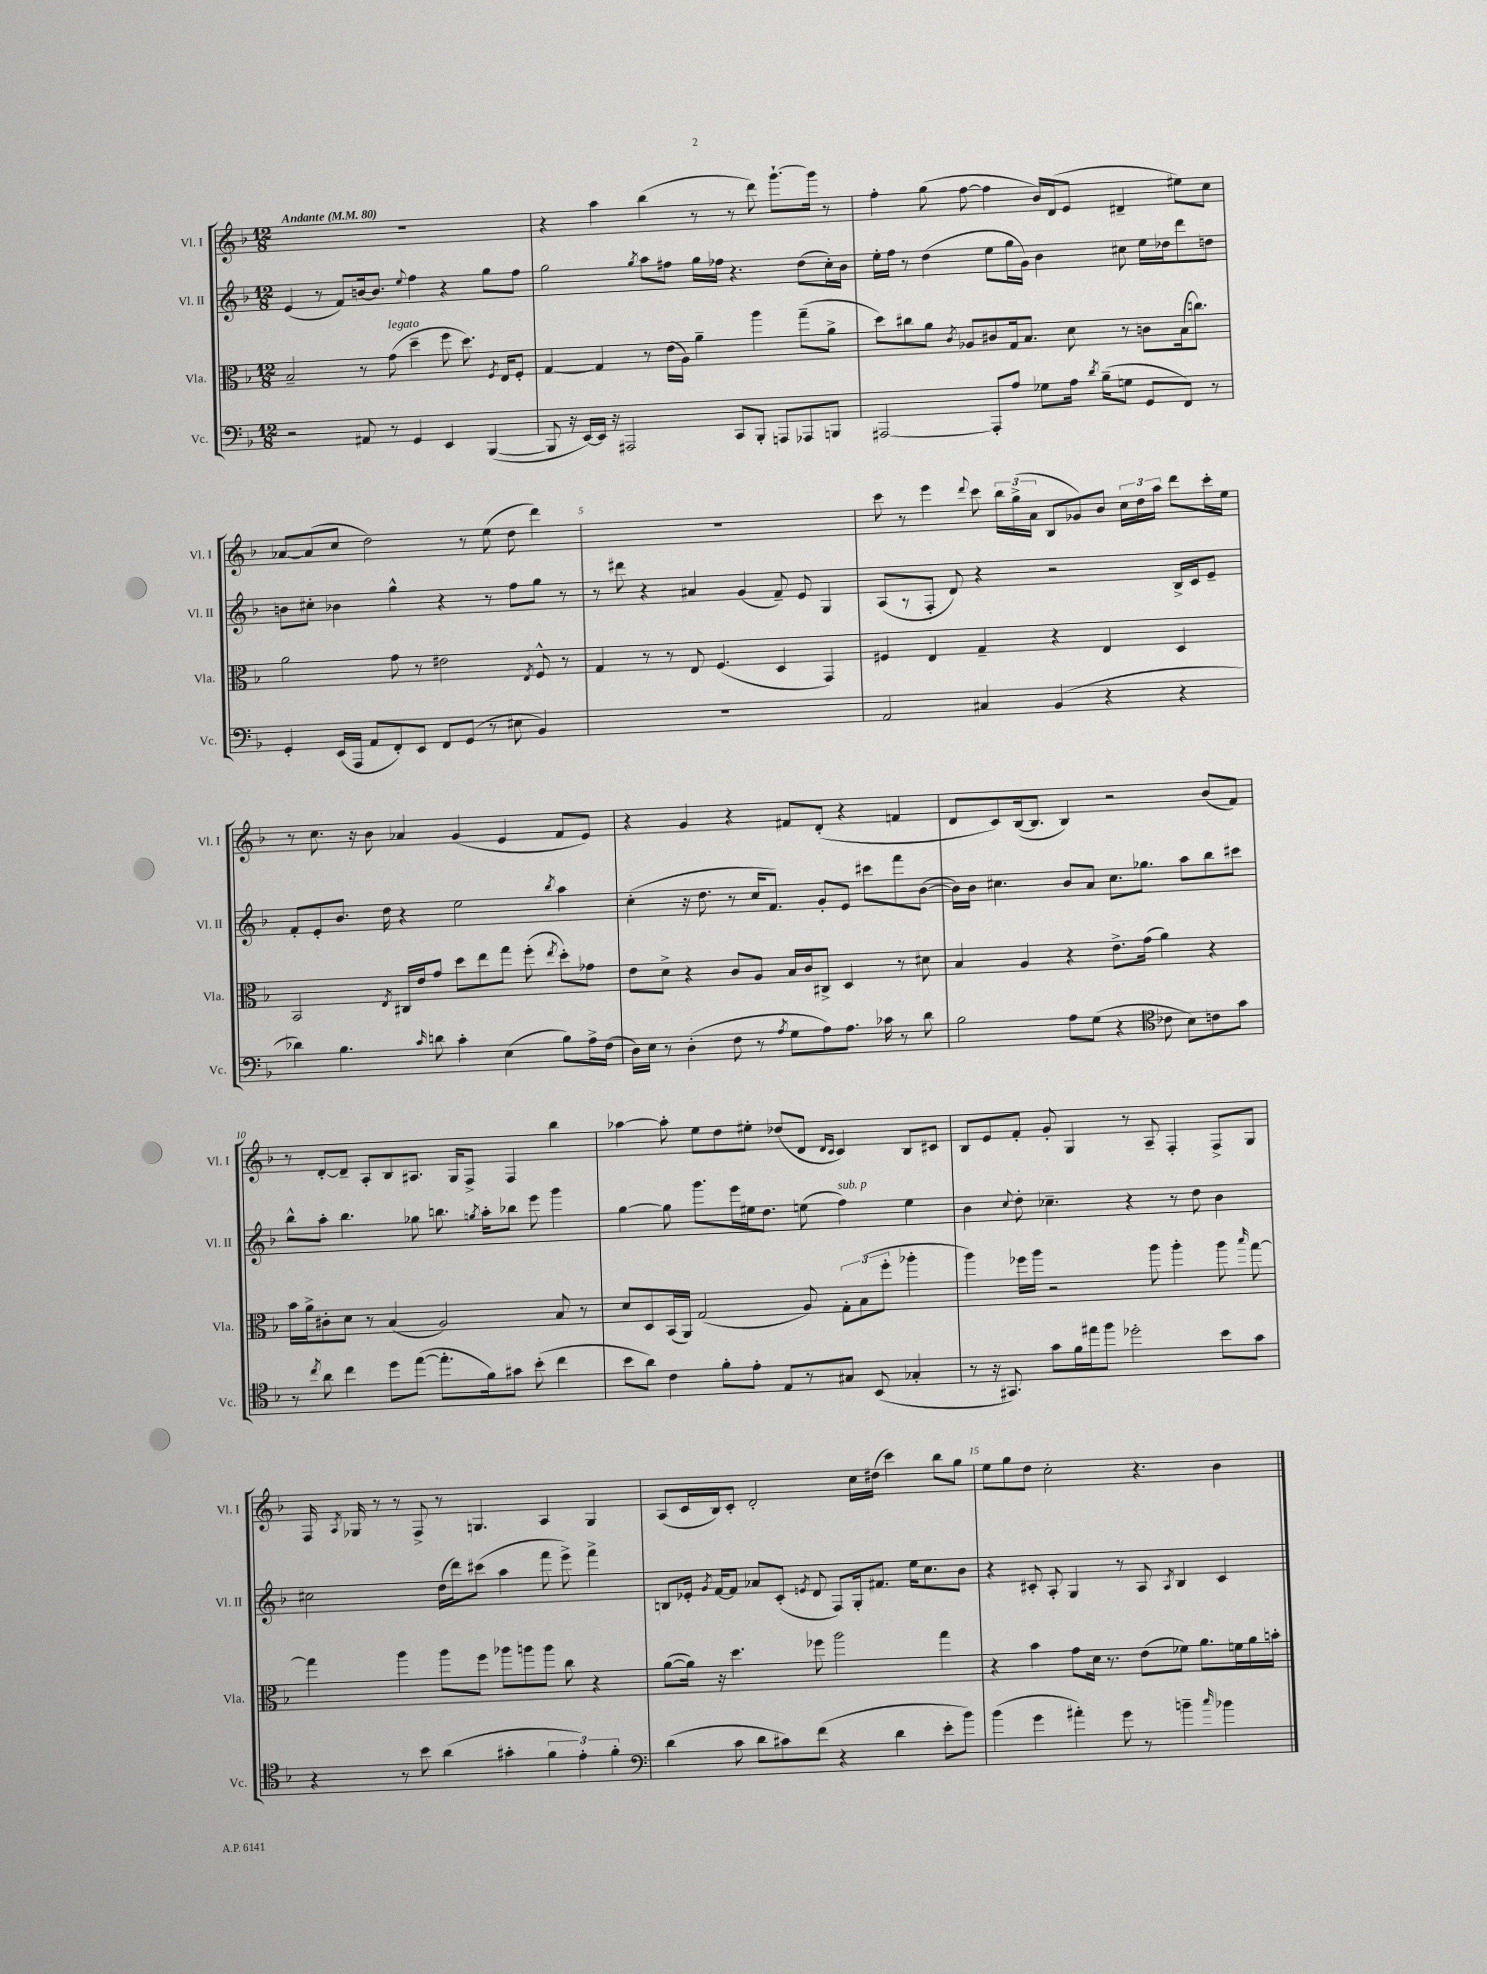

**kern	**kern	**kern	**kern
*part4	*part3	*part2	*part1
*staff4	*staff3	*staff2	*staff1
*I"Vc.	*I"Vla.	*I"Vl. II	*I"Vl. I
*I'Vc.	*I'Vla.	*I'Vl. II	*I'Vl. I
*clefF4	*clefC3	*clefG2	*clefG2
*k[b-]	*k[b-]	*k[b-]	*k[b-]
*M12/8	*M12/8	*M12/8	*M12/8
*MM80	*MM80	*MM80	*MM80
=1	=1	=1	=1
!	!	!	!LO:TX:a:B:t=Andante
2r	2B-~/	(4e/	1.r
.	.	8r	.
.	.	8f/L)	.
8AA#X/	8r	[16bn/k	.
.	.	8.b/J]	.
!	!LO:TX:a:i:t=legato	!	!
8r	(8g\	.	.
.	.	8qqee/	.
4GG/	4dd~\	4ff\	.
4EE/	8ff\	4r	.
.	8.dd\)	.	.
([4BBB-/	.	8gg\L	.
.	8qF/	.	.
.	16E/KL	.	.
.	8F'/J	8ff\J	.
=2	=2	=2	=2
8BBB-/]	[4G/	2gg\	4r
16r	.	.	.
[16EE/LL)	.	.	.
16EE/JJ]	4G/]	.	4aa\
16r	.	.	.
2AAA#X/	.	.	.
.	.	8qgg/	.
.	8r	8aa\L	(4bb-\
.	(16e\LL	8ff#X\J	.
.	16A\JJ)	.	.
.	4a~\	16gg\LL	8r
.	.	16ff-X\JJ	.
8CC/L	.	4.r	8r
8BBB-'/J	4aa\	.	8ddd\)
8AAAn/L	.	.	[8.ggg`\L
8AAA-X/	(8gg~\L	(8dd\L	.
.	.	.	16ggg\Jk]
8BBBn/J	8a^\J	16cc'\L)	8r
.	.	16b-\JJ	.
=3	=3	=3	=3
[2AAA#X/	8dd\L)	16ee'\LL	4ff'\
.	.	16ff\JJ	.
.	8cc#X\	8r	.
.	8a\J	(4dd\	(8gg\
.	8qc/	.	.
.	8A-X/L	.	[8ff\
8AAA#'/L]	8c#X/	8ee\L	4ff\]
8A/J	16G/k	16gg\L	.
.	8.B-/J	16g\JJ)	.
8G-X\L	.	4b-\	16b-/LL)
.	.	.	(16d/J
16A\Jk	8d\	.	8e/J
8qd/	.	.	.
(16B-~\KL	.	.	.
8Gn\J	8r	8cc#X\	4d#X~/
8GG/L	8cn\L	16ee\LL	.
.	.	16dd-X\J	.
8FF/J)	(16B-\k	8ddd\	8ee#X\L)
.	8.ccn\J)	.	.
8r	.	8ddn\J	8cc\J
!!LO:LB:g=z
=4	=4	=4	=4
4GG'/	2a\	8bn\L	[8a-X/L
.	.	8cc#X'\J	(8a-/]
(16EE/LL	.	4b-X\	8cc/J
16AAA/JJ	.	.	.
8AA/L	.	.	2dd\)
8FF'/)	8g\	4gg^^\	.
8EE/J	8r	.	.
8FF/L	2e#X\	4r	.
(8GG/J	.	.	8r
8r	.	8r	(8ee\
8E#X\	.	8ff\L	8dd\
.	8qE/	.	.
4BB-/)	8F^^/	8gg\J	4ddd\)
.	8r	8r	.
=5	=5	=5	=5
1.r	4G/	8r	1.r
.	.	8ddd#X\	.
.	8r	4r	.
.	8r	.	.
.	8E/	4a#X/	.
.	(4.F/	.	.
.	.	(4g/	.
.	4D/	8f~/)	.
.	.	8e/	.
.	4GG/)	4G/	.
=6	=6	=6	=6
2AA/	4F#X/	(8A/L	8ccc\
.	.	8r	8r
.	4E/	8F'/J	4eee\
.	.	8d/)	.
.	.	.	8qqddd/
4C#X/	4G~/	4r	8ccc\
.	.	.	24bb-\LL
.	.	.	(24gg^\
.	.	.	24a\JJ
(4BB-/	4r	2r	8B-/L
.	.	.	8g-X/)
4r	4E/	.	8b-/J
.	.	.	24cc\LL
.	.	.	24dd\
.	.	.	24aa\JJ
4r	4D/	16B-^/LL	8ddd\L
.	.	16c/J	.
.	.	8e~/J	16ccc'\L
.	.	.	16ee\JJ
!!LO:LB:g=z
=7	=7	=7	=7
4d-X\)	2BB-/	8f'/L	8r
.	.	8e'/	8.cc\
4.B-\	.	8.b-/J	.
.	.	.	16r
.	.	.	8b-\
.	.	16dd\	.
.	8qE/	.	.
.	16C#X/LL	4r	4a-X/
.	16e/J	.	.
16qqc/	.	.	.
8dn\	8g/J	.	.
4c'\	8dd\L	2ee\	(4g/
.	8ee\	.	.
(4E\	8gg\J	.	4e/
.	(8ff'\	.	.
.	8qee/	8qbb-/	.
8B-\L)	8dd'\L)	4aa\	8f/L
16A^\L	8g-X\J	.	8e/J)
(16F\JJ	.	.	.
=8	=8	=8	=8
16D\LL)	8e\L	(4cc'\	4r
16E\JJ	.	.	.
8r	8d^\J	.	.
(4D'\	4r	16r	4g/
.	.	8.dd\	.
8F\	8c/L	8r	4r
8r	8A/J	16cc/KL	.
.	.	8.f/J)	.
8qA/	.	.	.
8G\L	16B-/LL	.	8f#X/L
.	16c/J	.	.
8A\)	8C#X^/J	8g'/L	(8d'/J
8.A\J	4D/	8e/J	4r
.	.	8ccc#X\L	.
16c-X\	.	.	.
8r	8r	8fff\	4fn/
8d\	8d#X\	([8b-\J	.
=9	=9	=9	=9
2B-\	4B-/	16b-\LL])	8d/L
.	.	16b-\JJ	.
.	.	4.cc#X\	8c/)
.	4A/	.	([16B-/k
.	.	.	8.B-/J]
8A\L	4r	8b-/L	4B-/)
(8G\J	.	8a/J	.
4r	8.e^\L	8.cc#\L	2r
.	(16g\Jk	8.gg-X\J	.
*clefC4	*	*	*
8c-X\	4a\)	.	.
8B-\L)	.	8aa\L	.
8cn\	4r	8bb-\	(8b-/L
8g\J	.	8ccc#X\J	8f/J)
!!LO:LB:g=z
=10	=10	=10	=10
8r	16b-\LL	8bb-^^\L	8r
.	16a^\J	.	.
8qcc/	.	.	.
8a\	8c#X'\	8aa'\J	[8d'/L
4cc\	8d\J	4.bb-\	8d~/J]
.	8r	.	8A'/L
8dd\L	(4B-/	.	8B-/
([8ee\J	.	8gg-X\	8.A#X/J
8.ee'\L]	2A/)	8.bbn\	.
.	.	.	16G/KL
.	.	.	8F^/J
.	.	8qggn/	.
16f\k)	.	16aa'\KL	.
8g#X\J	.	8bb-X\J	4F/
(8b-'\	.	8eee\	.
4cc\	8B-/	4ggg\	4bb-\
.	8r	.	.
=11	=11	=11	=11
8b-\L	8d/L	[4gg\	[4aa-X\
8a\J)	8D/	.	.
4c\	(16BB-/L	8gg\]	8aa-'\]
.	16AA/JJ)	.	.
.	(2G/	8.ggg\L	8ee\L
8f'\L	.	.	8dd\
.	.	16eee\L	.
8e'\J	.	16ee#X\J	8ee#X'\J
.	.	8.dd\J	.
8E/L	.	.	(8dd-X/L
8r	8A/)	(8een\	8d/J
.	.	.	16qqd/LL
.	.	.	16qqc/JJ
!	!	!LO:TX:a:i:t=sub. p	!
8G#X/J	12G'\L	4ff\)	4c/)
.	(12B-\	.	.
(8BB-/	.	.	.
.	12ff'\J	.	.
4G-X'/	4aa-X'\	4ee\	8B-/L
.	.	.	8c#X/J
=12	=12	=12	=12
8r	4aa\)	4b-\	8B-/L
16r	.	.	8e/
8.GG#X/)	.	.	.
.	.	8qqcc/	.
.	16ff-X\LL	8dd'\	8f'/J
.	16aa\JJ	.	.
8g\L	2r	4.cc-X~\	8g'/
16f\L	.	.	4G/
16ee#X\J	.	.	.
8ff\J	.	.	.
2dd-X'\	.	4r	8r
.	8aa\	.	8A~/
.	4aa'\	8r	4F'/
.	.	8dd\	.
8b-\L	8aa\	4b-\	8F^/L
.	16qqbb-/	.	.
8g\J	[8gg\	.	8G/J
!!LO:LB:g=z
=13	=13	=13	=13
4r	4gg\]	2cc#X\	16F/
.	.	.	8qA/
.	.	.	16G-X/
.	.	.	8r
8r	4aa\	.	8r
8b-\	.	.	8F^/
(4a\	8aa\L	(16dd\LL	8r
.	.	16ddd\J)	.
.	8ff\J	(8ccc#X\J	4.Gn/
4g#X'\	8aa-X\L	4aa\	.
.	8aan\	.	.
6f\	8aa\J	8fff\	4A/
.	8cc\	8eee^\)	.
6e'\)	.	.	.
.	4r	4fff^\	4G/
6f'\	.	.	.
=14	=14	=14	=14
*clefF4	*	*	*
(4d\	([8a\L	8Bn/L	(8A/L
.	16a\Jk])	16e-X'/Jk	16c/L
.	.	8qg/	.
.	16r	[16f/KL	16B-/J)
8c\	4.dd\	8f/J]	8c'/J
8d\L	.	8a-X/L	2d'/
8c#X\)	.	(8c'/J	.
.	.	8qen/	.
(8f\J	8ff-X\	8d/	.
4r	2aa\	8F/L)	.
.	.	16G'/k	16cc\LL
.	.	8.f#X/J	(16dd#X\JJ
4d\	.	.	4ccc\)
.	.	16ee\KL	.
.	.	8.cc\	.
8e'\L	4gg\	.	8bb-\L
8b-\J)	.	8b-\J	8gg\J
=15	=15	=15	=15
(4b-\	4r	4r	8ee\L
.	.	.	8gg\
4g\	4b-\	8c#X'/	8dd\J
.	.	8A'/	2cc'\
4a#X'\)	8g\L	4G/	.
.	16d\Jk	.	.
.	8.r	.	.
8g\	.	8r	.
8r	(8e\L	8A/	4.r
.	.	8qA/	.
4bn~\	8f-X\J)	4B-/	.
.	8.a\L	.	.
16qqcc/	.	.	.
4b-X\	.	4c#/	4b-\
.	16fn\L	.	.
.	16a\	.	.
.	16bn'\JJ	.	.
==	==	==	==
*-	*-	*-	*-
